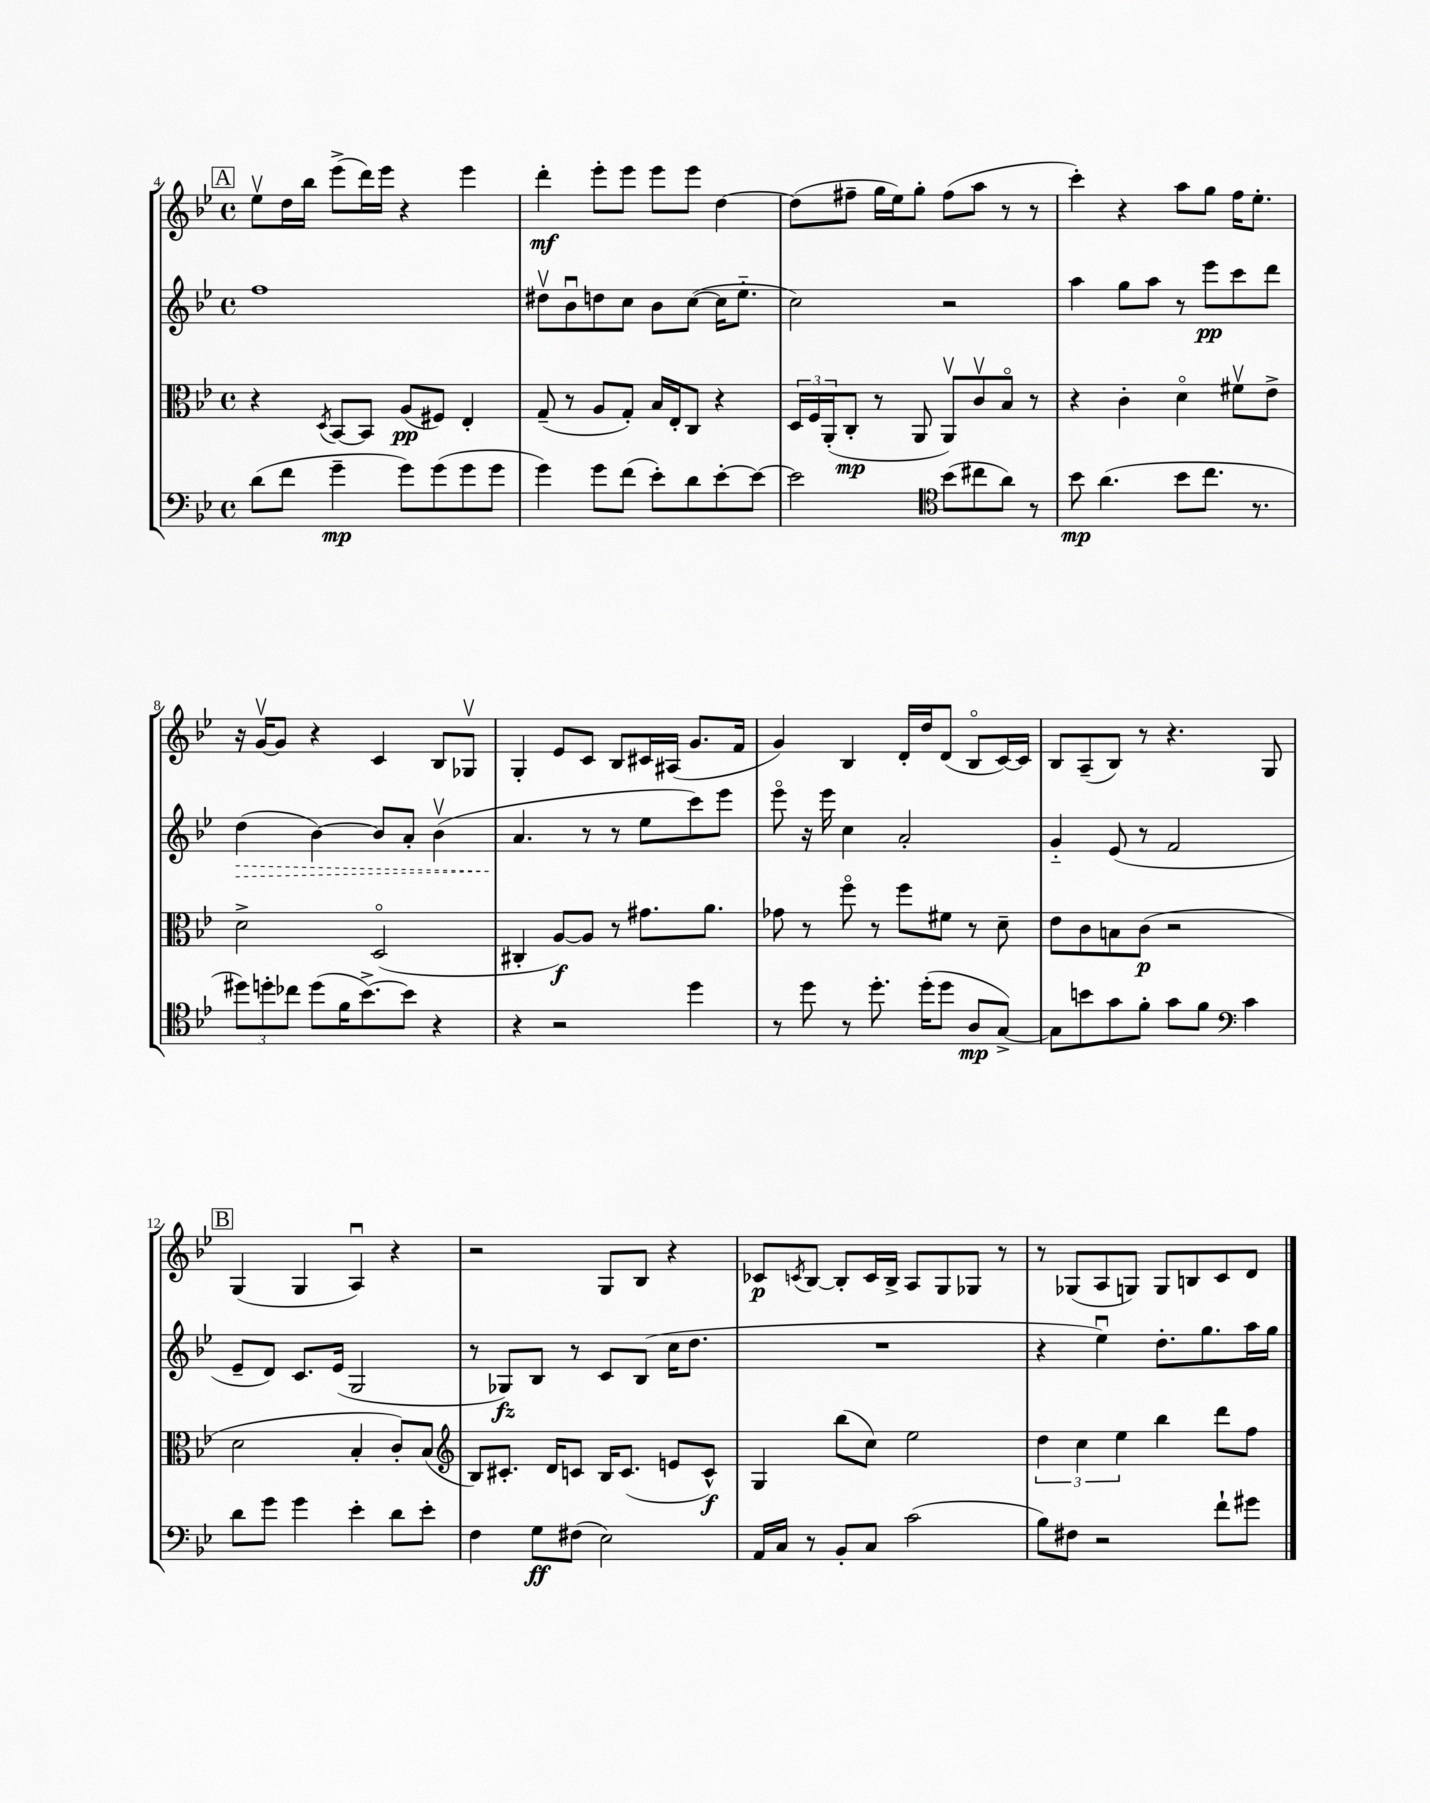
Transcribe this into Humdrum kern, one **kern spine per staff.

**kern	**kern	**kern	**kern
*staff4	*staff3	*staff2	*staff1
*clefF4	*clefC3	*clefG2	*clefG2
*k[b-e-]	*k[b-e-]	*k[b-e-]	*k[b-e-]
*M4/4	*M4/4	*M4/4	*M4/4
*met(c)	*met(c)	*met(c)	*met(c)
(8d	4r	1ff	8ee-v
8f	.	.	16dd
.	.	.	16bb-
.	8qD	.	.
4g~	[8BB-	.	(8eee-^
.	8BB-]	.	16ddd)
.	.	.	16eee-
8g)	(8A	.	4r
(8g	8F#)	.	.
8g	4E-'	.	4eee-
8g	.	.	.
=	=	=	=
4g)	(8G~	8dd#v	4ddd'
.	8r	8b-u	.
8g	8A	8dd	8eee-'
(8f	8G')	8cc	8eee-
8e-')	16B-	8b-	8eee-
.	16E-'	.	.
8d	8C	([8cc	8eee-
[8e-'	4r	16cc]	[4dd
.	.	8.ee-'~	.
8e-_	.	.	.
=	=	=	=
2e-]	24D	2cc)	(8dd]
.	24F	.	.
.	(24AA'	.	.
.	8C'	.	8ff#~
.	8r	.	16gg
.	.	.	16ee-)
.	8AA	.	8gg'
*clefC4	*	*	*
(8b-	8AAv)	2r	(8ff#
8cc#	8cv	.	8aa
8a)	8B-o	.	8r
8r	8r	.	8r
=	=	=	=
8b-	4r	4aa	4ccc')
(4.a	.	.	.
.	4c'	8gg	4r
.	.	8aa	.
8b-	4do	8r	8aa
8.cc	.	8eee-	8gg
.	8f#v	8ccc	16ff
8.r	.	.	8.ee-'
.	8e-^	8ddd	.
=	=	=	=
12dd#)	2d^	(4dd	16r
.	.	.	[16gv
12dd'	.	.	.
.	.	.	8g]
12cc-	.	.	.
(8dd	.	[4b-)	4r
16f	.	.	.
[8.b-^)	.	.	.
.	(2Do	8b-]	4c
8b-]	.	8a'	.
4r	.	(4b-v	8B-
.	.	.	8G-v
=	=	=	=
4r	4C#'	4.a	4G'
2r	[8A)	.	8e-
.	8A]	8r	8c
.	8r	8r	8B-
.	8.g#	8ee-	16c#
.	.	.	(16A#
4dd	.	8ccc)	8.g
.	8.a	.	.
.	.	8eee-	.
.	.	.	16f
=	=	=	=
8r	8g-	8eee-o	4g)
8dd	8r	16r	.
.	.	16eee-	.
8r	8ffo	4cc	4B-
8.dd'	8r	.	.
.	8ff	2a'	16d'
(16dd'	.	.	16dd
8dd	8f#	.	(8d
8A	8r	.	8B-o
[8G^)	8d~	.	[16c)
.	.	.	16c]
=	=	=	=
8G]	8e-	4g'~	8B-
8b	8c	.	(8A~
8g	8B	(8e-	8B-)
8f'	(8c	8r	8r
8g	2r	2f	4.r
8f	.	.	.
*clefF4	*	*	*
4c	.	.	.
.	.	.	8G
=	=	=	=
8d	2d	8e-~	(4G
8g	.	8d)	.
4g	.	8.c	4G
.	.	(16e-	.
4e-'	4B-'	2G	4Au)
8d	8c')	.	4r
8e-'	(8B-	.	.
=	=	=	=
*	*clefG2	*	*
4F	8B-)	8r	2r
.	8.c#'	8G-)	.
8G	.	8B-	.
.	16d	.	.
(8F#	8c	8r	.
2E-)	16B-	8c	8G
.	(8.c	.	.
.	.	(8B-	8B-
.	8e	16cc	4r
.	.	8.dd	.
.	8c^^)	.	.
=	=	=	=
16AA	4G	1r	8c-
16C	.	.	.
.	.	.	8qc
8r	.	.	[8B-
8BB-'	(8bb-	.	8B-']
8C	8cc)	.	16c
.	.	.	16B-^
(2c	2ee-	.	8A
.	.	.	8G
.	.	.	8G-
.	.	.	8r
=	=	=	=
8B-)	6dd	4r	8r
8F#	.	.	(8G-
.	6cc	.	.
2r	.	4ee-u)	8A
.	6ee-	.	.
.	.	.	8G)
.	4bb-	8.dd'	8G
.	.	.	8B
.	.	8.gg	.
8f`	8ddd	.	8c
8g#	8ff	16aa	8d
.	.	16gg	.
==	==	==	==
*-	*-	*-	*-
